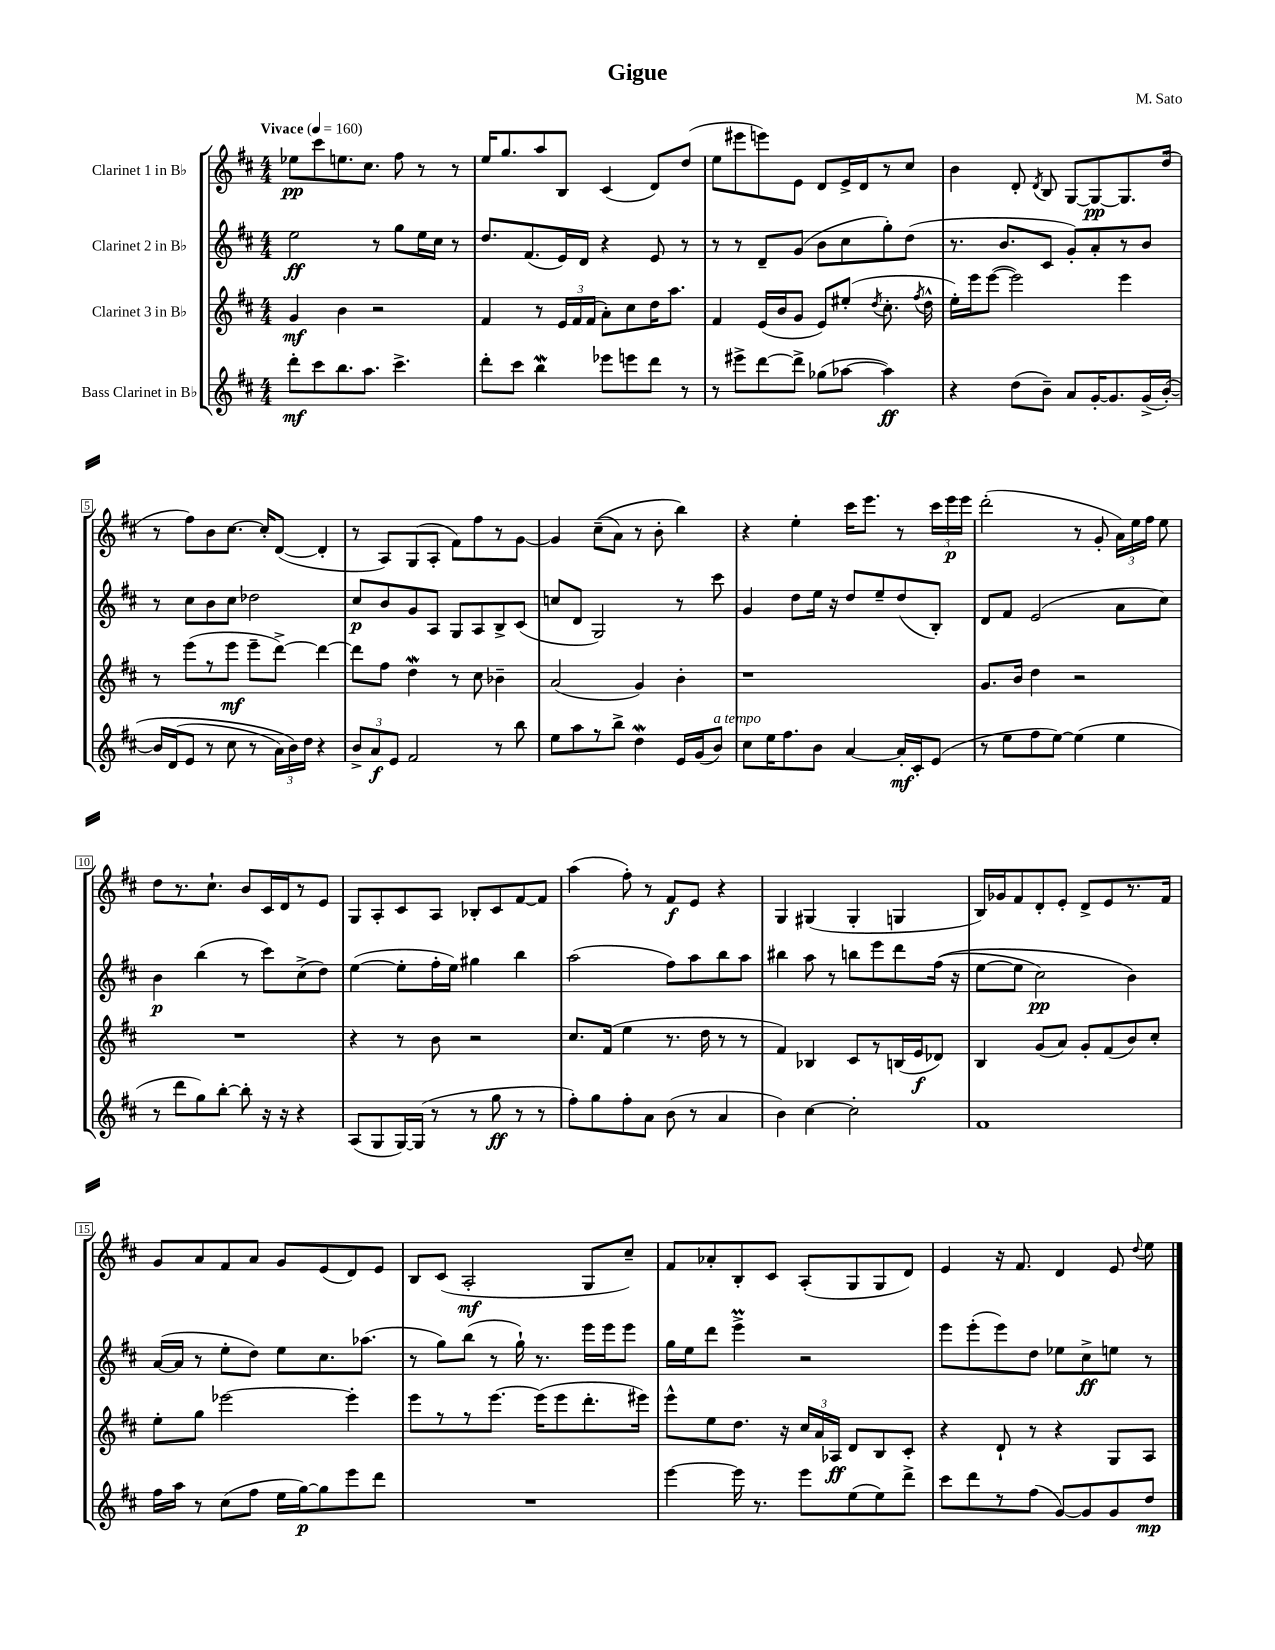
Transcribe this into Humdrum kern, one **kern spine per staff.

**kern	**dynam	**kern	**dynam	**kern	**dynam	**kern	**dynam
*part4	*part4	*part3	*part3	*part2	*part2	*part1	*part1
*staff4	*staff4	*staff3	*staff3	*staff2	*staff2	*staff1	*staff1
*I"Bass Clarinet in B♭	*	*I"Clarinet 3 in B♭	*	*I"Clarinet 2 in B♭	*	*I"Clarinet 1 in B♭	*
*clefG2	*	*clefG2	*	*clefG2	*	*clefG2	*
*k[f#c#]	*	*k[f#c#]	*	*k[f#c#]	*	*k[f#c#]	*
*M4/4	*	*M4/4	*	*M4/4	*	*M4/4	*
*MM160	*	*MM160	*	*MM160	*	*MM160	*
=1	=1	=1	=1	=1	=1	=1	=1
!	!	!	!	!	!	!LO:TX:a:B:t=Vivace	!
8ddd'\L	mf	4g/	mf	2ee\	ff	8ee-X\L	pp
8ccc#\	.	.	.	.	.	8ccc#\	.
8.bb\	.	4b\	.	.	.	8.een\	.
8.aa\J	.	.	.	.	.	8.cc#\J	.
.	.	2r	.	8r	.	.	.
4.ccc#^\	.	.	.	8gg\L	.	8ff#\	.
.	.	.	.	16ee\L	.	8r	.
.	.	.	.	16cc#\JJ	.	.	.
.	.	.	.	8r	.	8r	.
=2	=2	=2	=2	=2	=2	=2	=2
8ddd'\L	.	4f#/	.	8.dd/L	.	16ee/KL	.
.	.	.	.	.	.	8.gg/	.
8ccc#\J	.	.	.	.	.	.	.
.	.	.	.	(8.f#/	.	.	.
4bbW\	.	8r	.	.	.	8aa/	.
.	.	24e/LL	.	16e/L)	.	8B/J	.
.	.	24f#/	.	.	.	.	.
.	.	.	.	16d/JJ	.	.	.
.	.	(24f#/JJ	.	.	.	.	.
8eee-X\L	.	8a'\L)	.	4r	.	(4c#/	.
8eeen\	.	8cc#\	.	.	.	.	.
8ddd\J	.	16dd\K	.	8e/	.	8d/L)	.
.	.	8.aa\J	.	.	.	.	.
8r	.	.	.	8r	.	(8dd/J	.
=3	=3	=3	=3	=3	=3	=3	=3
8r	.	4f#/	.	8r	.	8ee\L	.
8eee#X^\L	.	.	.	8r	.	8eee#X\	.
[8ddd\	.	(16e/LL	.	8d~/L	.	8eeen\)	.
.	.	16b/J	.	.	.	.	.
8ddd^\J]	.	8g/J	.	(8g/J	.	8e\J	.
(8gg-X\L	.	8e/L)	.	8b\L	.	8d/L	.
[8aa-X\J	.	(8ee#X'/J	.	8cc#\	.	16e^/L	.
.	.	.	.	.	.	16d/J	.
.	.	8qdd/	.	.	.	.	.
4aa-\])	ff	8.cc#'\	.	8gg'\)	.	8r	.
.	.	.	.	(8dd\J	.	8cc#/J	.
.	.	8qff#/	.	.	.	.	.
.	.	16dd^^\	.	.	.	.	.
=4	=4	=4	=4	=4	=4	=4	=4
4r	.	16ee'\LL)	.	8.r	.	4b\	.
.	.	16eee\J	.	.	.	.	.
.	.	([8eee\J	.	.	.	.	.
.	.	.	.	8.b/L	.	.	.
(8dd\L	.	2eee\])	.	.	.	8d'/	.
.	.	.	.	.	.	8qd/	.
8b~\J)	.	.	.	8c#/J	.	8B/	.
8a/L	.	.	.	8g'/L)	.	[8G/L	.
[16g'/K	.	.	.	8a'/	.	8G/_	pp
8.g/]	.	.	.	.	.	.	.
.	.	4eee\	.	8r	.	8.G/]	.
(16g^/L	.	.	.	8b/J	.	.	.
([16b'/JJ)	.	.	.	.	.	(16dd/Jk	.
!!LO:LB:g=z
=5	=5	=5	=5	=5	=5	=5	=5
16b/LL]	.	8r	.	8r	.	8r	.
(16d/J	.	.	.	.	.	.	.
8e/J	.	(8eee\L	.	8cc#\L	.	8ff#\L)	.
8r	.	8r	.	8b\	.	8b\	.
8cc#\	.	8eee\J	mf	8cc#\J	.	[8.cc#\J	.
8r	.	8eee~\L	.	2dd-X\	.	.	.
.	.	.	.	.	.	16cc#'/KL]	.
24a\LL)	.	[8ddd^\J)	.	.	.	([8d/J	.
24b\)	.	.	.	.	.	.	.
24dd\JJ	.	.	.	.	.	.	.
4r	.	4ddd\_	.	.	.	4d'/]	.
=6	=6	=6	=6	=6	=6	=6	=6
12b^/L	.	8ddd\L]	.	8cc#/L	p	8r	.
12a/	f	.	.	.	.	.	.
.	.	8ff#\J	.	8b/	.	8A/L)	.
12e/J	.	.	.	.	.	.	.
2f#/	.	4ddw\	.	8g/	.	(8G/	.
.	.	.	.	8A/J	.	8A'/J	.
.	.	8r	.	8G/L	.	8f#\L)	.
.	.	8cc#\	.	8A/	.	8ff#\	.
8r	.	4b-X~\	.	8B^/	.	8r	.
8bb\	.	.	.	(8c#/J	.	[8g\J	.
=7	=7	=7	=7	=7	=7	=7	=7
8ee\L	.	(2a/	.	8ccn/L	.	4g/]	.
8aa\	.	.	.	8d/J	.	.	.
8r	.	.	.	2G/)	.	((8cc#~\L	.
8bb^\J	.	.	.	.	.	8a\J)	.
4ddw\	.	4g/)	.	.	.	8r	.
.	.	.	.	.	.	8b'\	.
16e/LL	.	4b'\	.	8r	.	4bb\)	.
(16g/J	.	.	.	.	.	.	.
!LO:TX:a:i:t=a tempo	!	!	!	!	!	!	!
8b/J)	.	.	.	8ccc#\	.	.	.
=8	=8	=8	=8	=8	=8	=8	=8
8cc#\L	.	1r	.	4g/	.	4r	.
16ee\K	.	.	.	.	.	.	.
8.ff#\	.	.	.	.	.	.	.
.	.	.	.	8dd\L	.	4ee'\	.
8b\J	.	.	.	16ee\Jk	.	.	.
.	.	.	.	16r	.	.	.
[4a/	.	.	.	8dd/L	.	16ccc#\KL	.
.	.	.	.	.	.	8.eee\J	.
.	.	.	.	8ee~/	.	.	.
16a'/LL]	mf	.	.	(8dd/	.	8r	.
16c#'/J	.	.	.	.	.	.	.
(8e/J	.	.	.	8B'/J)	.	24ccc#\LL	.
.	.	.	.	.	.	24eee\	p
.	.	.	.	.	.	24eee\JJ	.
=9	=9	=9	=9	=9	=9	=9	=9
8r	.	8.g/L	.	8d/L	.	(2ddd'\	.
8ee\L	.	.	.	8f#/J	.	.	.
.	.	16b/Jk	.	.	.	.	.
8ff#\	.	4dd\	.	(2e/	.	.	.
[8ee\J)	.	.	.	.	.	.	.
(4ee\]	.	2r	.	.	.	8r	.
.	.	.	.	.	.	8g'/	.
4ee\	.	.	.	8a\L	.	24a\LL)	.
.	.	.	.	.	.	24ee\	.
.	.	.	.	.	.	24ff#\JJ	.
.	.	.	.	8cc#\J)	.	8ee\	.
!!LO:LB:g=z
=10	=10	=10	=10	=10	=10	=10	=10
8r	.	1r	.	4b\	p	8dd\L	.
8ddd\L	.	.	.	.	.	8.r	.
8gg\)	.	.	.	(4bb\	.	.	.
.	.	.	.	.	.	8.cc#`\J	.
[8bb'\J	.	.	.	.	.	.	.
8bb'\]	.	.	.	8r	.	8b/L	.
16r	.	.	.	8ccc#\L)	.	16c#/L	.
16r	.	.	.	.	.	16d/J	.
4r	.	.	.	(8cc#^\	.	8r	.
.	.	.	.	8dd\J)	.	8e/J	.
=11	=11	=11	=11	=11	=11	=11	=11
(8A/L	.	4r	.	([4ee\	.	8G/L	.
8G/	.	.	.	.	.	8A'/	.
[16G/L)	.	8r	.	8ee'\L]	.	8c#/	.
(16G/JJ]	.	.	.	.	.	.	.
8r	.	8b\	.	16ff#'\L	.	8A/J	.
.	.	.	.	16ee\JJ)	.	.	.
8r	.	2r	.	4gg#X\	.	8B-X'/L	.
8gg\	ff	.	.	.	.	8c#/	.
8r	.	.	.	4bb\	.	[8f#/	.
8r	.	.	.	.	.	8f#/J]	.
=12	=12	=12	=12	=12	=12	=12	=12
8ff#'\L)	.	8.cc#/L	.	(2aa\	.	(4aa\	.
8gg\	.	.	.	.	.	.	.
.	.	(16f#/Jk	.	.	.	.	.
8ff#'\	.	4ee\	.	.	.	8ff#'\)	.
8a\J	.	.	.	.	.	8r	.
(8b\	.	8.r	.	8ff#\L)	.	8f#/L	f
8r	.	.	.	8aa\	.	8e/J	.
.	.	16dd\	.	.	.	.	.
4a/	.	8r	.	8bb\	.	4r	.
.	.	8r	.	8aa\J	.	.	.
=13	=13	=13	=13	=13	=13	=13	=13
4b\)	.	4f#/)	.	4bb#X\	.	4G/	.
[4cc#\	.	4B-X/	.	8aa\	.	(4G#X/	.
.	.	.	.	8r	.	.	.
2cc#'\]	.	8c#/L	.	8bbn\L	.	4G#'/	.
.	.	8r	.	8eee\	.	.	.
.	.	(16Bn/L	.	8ddd\	.	4Gn/	.
.	.	16e/J	f	.	.	.	.
.	.	8d-X/J)	.	((16ff#\Jk	.	.	.
.	.	.	.	16r	.	.	.
=14	=14	=14	=14	=14	=14	=14	=14
1f#	.	4B/	.	[8ee\L	.	16B/LL)	.
.	.	.	.	.	.	16g-X/J	.
.	.	.	.	8ee\J]	.	8f#/	.
.	.	(8g/L	.	2cc#\)	pp	8d'/	.
.	.	8a/J)	.	.	.	8e'/J	.
.	.	8g'/L	.	.	.	8d^/L	.
.	.	(8f#/	.	.	.	8e/	.
.	.	8b/)	.	4b\)	.	8.r	.
.	.	8cc#'/J	.	.	.	.	.
.	.	.	.	.	.	16f#/Jk	.
!!LO:LB:g=z
=15	=15	=15	=15	=15	=15	=15	=15
16ff#\LL	.	8ee'\L	.	([16a/LL	.	8g/L	.
16aa\JJ	.	.	.	16a/JJ]	.	.	.
8r	.	8gg\J	.	8r	.	8a/	.
(8cc#\L	.	[2eee-X\	.	8ee'\L	.	8f#/	.
8ff#\J	.	.	.	8dd\J)	.	8a/J	.
16ee\LL	.	.	.	8ee\L	.	8g/L	.
[16gg\J)	p	.	.	.	.	.	.
8gg\]	.	.	.	8.cc#\	.	(8e/	.
8eee\	.	4eee-'\]	.	.	.	8d/)	.
.	.	.	.	(8.aa-X\J	.	.	.
8ddd\J	.	.	.	.	.	8e/J	.
=16	=16	=16	=16	=16	=16	=16	=16
1r	.	8eee\L	.	8r	.	8B/L	.
.	.	8r	.	8gg\L)	.	(8c#/J	.
.	.	8r	.	(8bb\J	.	2A'/	mf
.	.	[8.eee\J	.	8r	.	.	.
.	.	.	.	16gg`\)	.	.	.
.	.	(16eee\KL]	.	8.r	.	.	.
.	.	8eee\	.	.	.	.	.
.	.	8.ddd'\	.	16eee\LL	.	8G/L	.
.	.	.	.	16eee\J	.	.	.
.	.	.	.	8eee\J	.	8cc#~/J)	.
.	.	16eee#X\Jk)	.	.	.	.	.
=17	=17	=17	=17	=17	=17	=17	=17
[4eee\	.	8eee^^\L	.	16gg\LL	.	8f#/L	.
.	.	.	.	16ee\J	.	.	.
.	.	8ee\	.	8ddd\J	.	8a-X'/	.
16eee\]	.	8.dd\J	.	4eeeM^\	.	8B'/	.
8.r	.	.	.	.	.	.	.
.	.	.	.	.	.	8c#/J	.
.	.	16r	.	.	.	.	.
8eee\L	.	24cc#/LL	.	2r	.	(8A'/L	.
.	.	24a/	.	.	.	.	.
.	.	24A-X/JJ	ff	.	.	.	.
(8ee\	.	8d/L	.	.	.	8G/	.
8ee\)	.	8B/	.	.	.	8G/	.
8ddd^\J	.	8c#'/J	.	.	.	8d/J)	.
=18	=18	=18	=18	=18	=18	=18	=18
8ccc#\L	.	4r	.	8eee\L	.	4e/	.
8ddd\	.	.	.	(8eee'\	.	.	.
8r	.	8d`/	.	8eee\)	.	16r	.
.	.	.	.	.	.	8.f#/	.
(8ff#\J	.	8r	.	8dd\J	.	.	.
[8g/L)	.	4r	.	8ee-X\L	.	4d/	.
8g/]	.	.	.	8cc#^\	ff	.	.
8g/	.	8G/L	.	8een\J	.	8e/	.
.	.	.	.	.	.	8qqdd/	.
8dd/J	mp	8A/J	.	8r	.	8ee\	.
==	==	==	==	==	==	==	==
*-	*-	*-	*-	*-	*-	*-	*-
